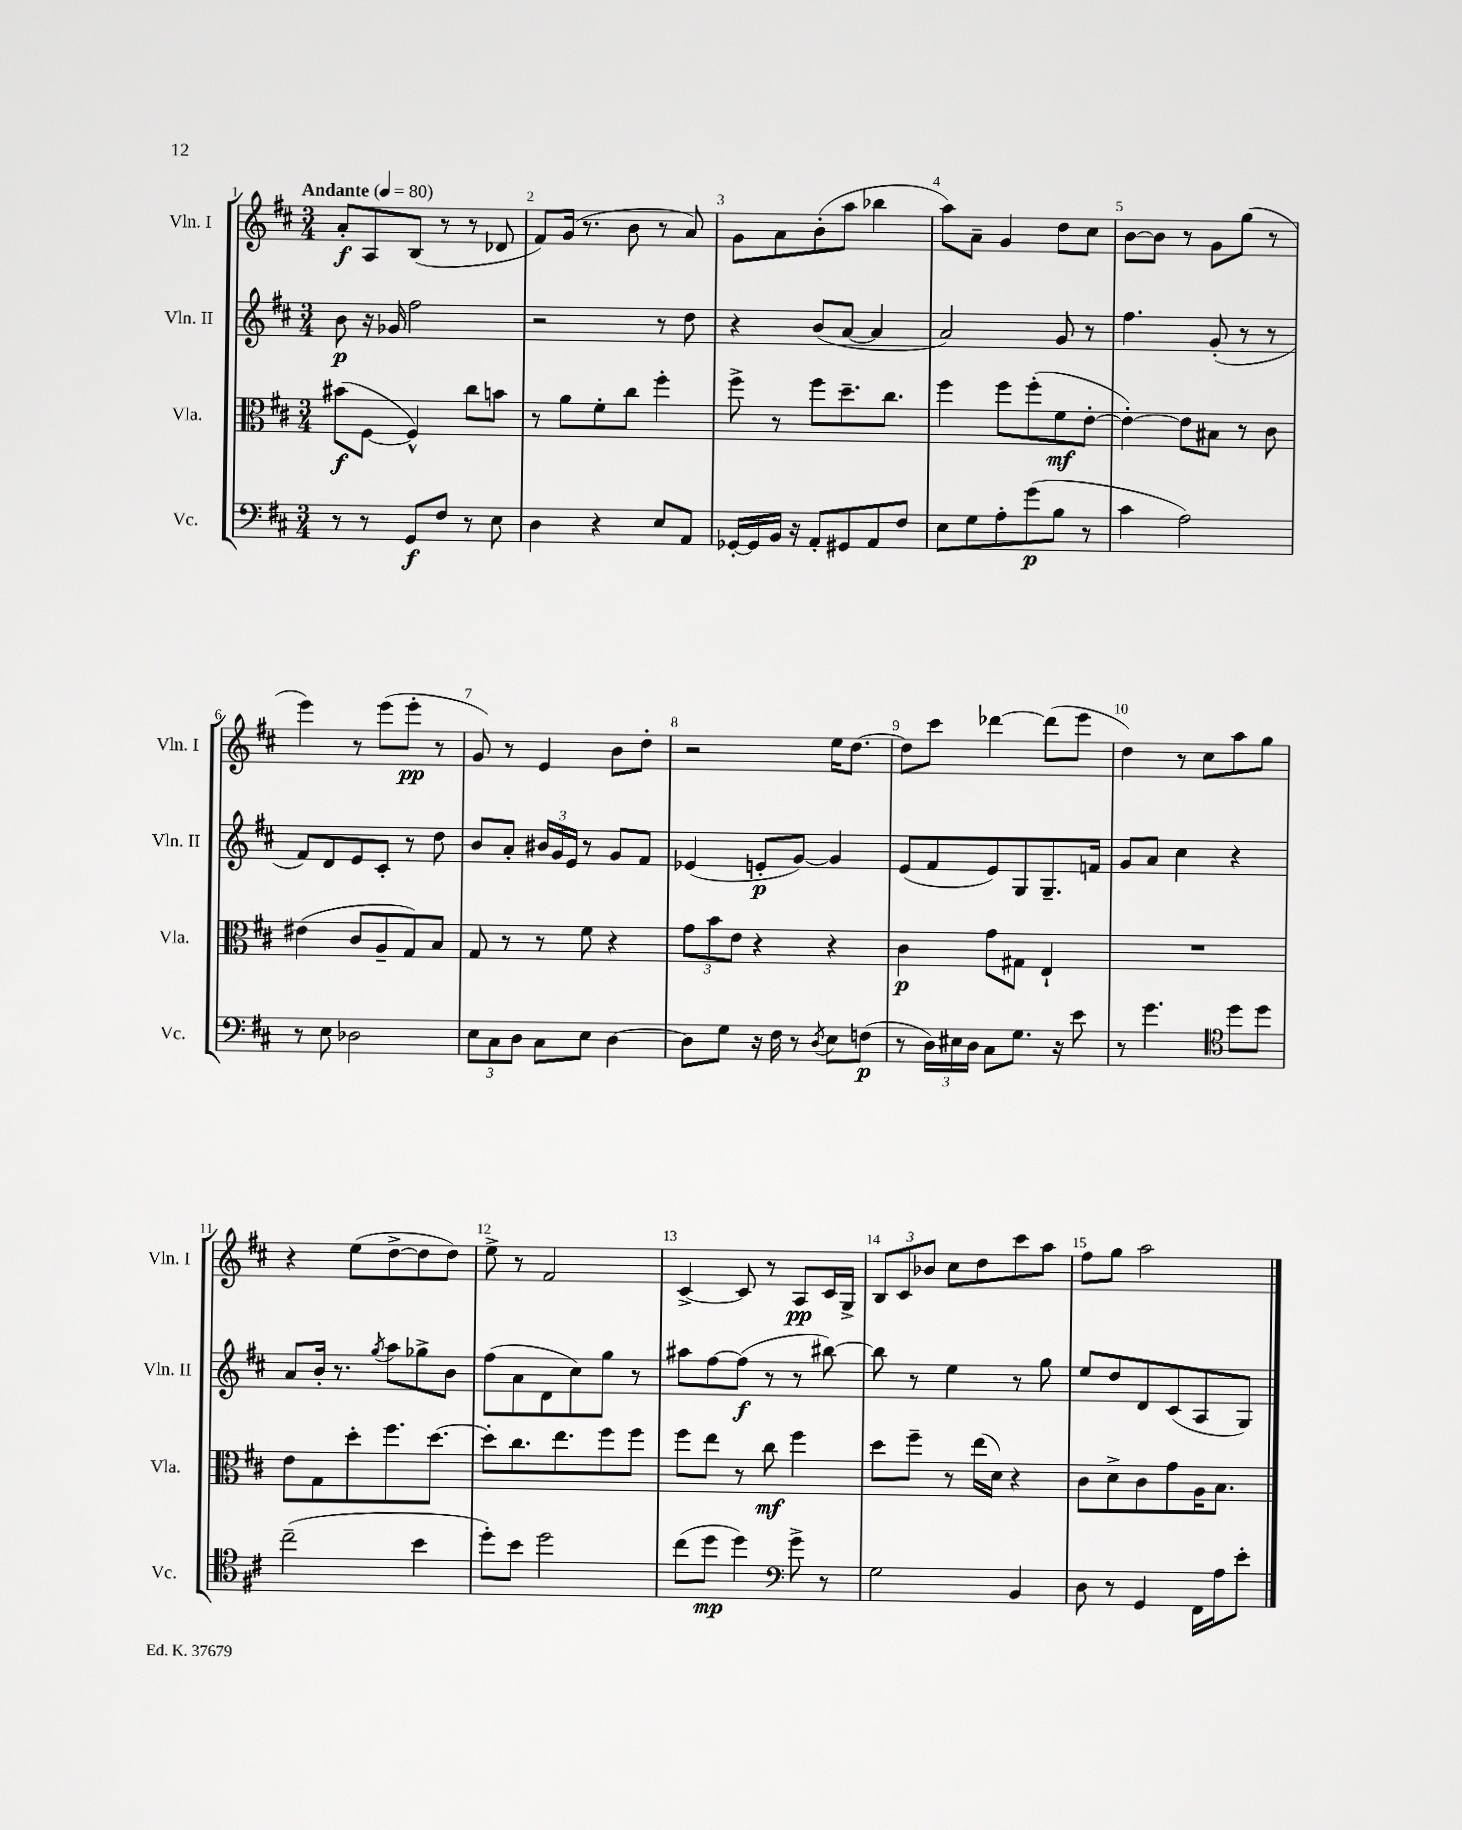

**kern	**dynam	**kern	**dynam	**kern	**dynam	**kern	**dynam
*part4	*part4	*part3	*part3	*part2	*part2	*part1	*part1
*staff4	*staff4	*staff3	*staff3	*staff2	*staff2	*staff1	*staff1
*I"Vc.	*	*I"Vla.	*	*I"Vln. II	*	*I"Vln. I	*
*I'Vc.	*	*I'Vla.	*	*I'Vln. II	*	*I'Vln. I	*
*clefF4	*	*clefC3	*	*clefG2	*	*clefG2	*
*k[f#c#]	*	*k[f#c#]	*	*k[f#c#]	*	*k[f#c#]	*
*M3/4	*	*M3/4	*	*M3/4	*	*M3/4	*
*MM80	*	*MM80	*	*MM80	*	*MM80	*
=1	=1	=1	=1	=1	=1	=1	=1
!	!	!	!	!	!	!LO:TX:a:B:t=Andante	!
8r	.	(8b#X\L	f	8b\	p	8a'/L	f
8r	.	[8F#\J	.	16r	.	8A/	.
.	.	.	.	16g-X/	.	.	.
8GG/L	f	4F#^^/])	.	2ff#\	.	(8B/J	.
8F#/J	.	.	.	.	.	8r	.
8r	.	8cc#\L	.	.	.	8r	.
8E\	.	8bn\J	.	.	.	8d-X/	.
=2	=2	=2	=2	=2	=2	=2	=2
4D\	.	8r	.	2r	.	8f#/L)	.
.	.	8a\L	.	.	.	(16g/Jk	.
.	.	.	.	.	.	8.r	.
4r	.	8f#'\	.	.	.	.	.
.	.	8cc#\J	.	.	.	8b\	.
8E/L	.	4ff#'\	.	8r	.	8r	.
8AA/J	.	.	.	8dd\	.	8a/)	.
=3	=3	=3	=3	=3	=3	=3	=3
[16GG-X'/LL	.	8ff#^\	.	4r	.	8g\L	.
16GG-/]	.	.	.	.	.	.	.
16BB/JJ	.	8r	.	.	.	8a\	.
16r	.	.	.	.	.	.	.
8AA'/L	.	8ff#\L	.	(8b/L	.	(8b'\	.
8GG#X/	.	8.dd~\	.	[8a/J	.	8aa\J	.
8AA/	.	.	.	4a/]	.	4bb-X\	.
.	.	8.cc#\J	.	.	.	.	.
8F#/J	.	.	.	.	.	.	.
=4	=4	=4	=4	=4	=4	=4	=4
8E\L	.	4ff#\	.	2a/)	.	8aa\L)	.
8G\	.	.	.	.	.	8a~\J	.
8A'\	.	8ff#\L	.	.	.	4g/	.
(8g\	p	(8ff#'\	.	.	.	.	.
8B\J	.	8f#\	mf	8g/	.	8dd\L	.
8r	.	[8e'\J	.	8r	.	8cc#\J	.
=5	=5	=5	=5	=5	=5	=5	=5
4c#\	.	4e'\_)	.	4.ff#\	.	[8b\L	.
.	.	.	.	.	.	8b\J]	.
2A\)	.	8e\L]	.	.	.	8r	.
.	.	8B#X\J	.	(8g'/	.	8g\L	.
.	.	8r	.	8r	.	(8gg\J	.
.	.	8c#\	.	8r	.	8r	.
!!LO:LB:g=z
=6	=6	=6	=6	=6	=6	=6	=6
8r	.	(4e#X\	.	8f#/L)	.	4eee\)	.
8E\	.	.	.	8d/	.	.	.
2D-X\	.	8c#/L	.	8e/	.	8r	.
.	.	8A~/	.	8c#'/J	.	(8eee\L	.
.	.	8G/)	.	8r	.	8eee'\J	pp
.	.	8B/J	.	8dd\	.	8r	.
=7	=7	=7	=7	=7	=7	=7	=7
12E\L	.	8G/	.	8b/L	.	8g/)	.
12C#\	.	.	.	.	.	.	.
.	.	8r	.	8a'/J	.	8r	.
12D\J	.	.	.	.	.	.	.
8C#\L	.	8r	.	24b#X/LL	.	4e/	.
.	.	.	.	24g/	.	.	.
.	.	.	.	24e/JJ	.	.	.
8E\J	.	8f#\	.	8r	.	.	.
[4D\	.	4r	.	8g/L	.	8b\L	.
.	.	.	.	8f#/J	.	8dd'\J	.
=8	=8	=8	=8	=8	=8	=8	=8
8D\L]	.	12g\L	.	(4e-X/	.	2r	.
.	.	12b\	.	.	.	.	.
8G\J	.	.	.	.	.	.	.
.	.	12e\J	.	.	.	.	.
16r	.	4r	.	8en'/L	p	.	.
16F#\	.	.	.	.	.	.	.
8r	.	.	.	[8g/J)	.	.	.
8qD/	.	.	.	.	.	.	.
8E\L	.	4r	.	4g/]	.	16ee\KL	.
.	.	.	.	.	.	[8.dd\J	.
(8Fn\J	p	.	.	.	.	.	.
=9	=9	=9	=9	=9	=9	=9	=9
8r	.	4c#\	p	(8e/L	.	8dd\L]	.
24D\LL)	.	.	.	8f#/	.	8ccc#\J	.
24E#X\	.	.	.	.	.	.	.
24D\JJ	.	.	.	.	.	.	.
8C#\L	.	8g\L	.	8e/)	.	[4ddd-X\	.
8.G\J	.	8G#X\J	.	8G/	.	.	.
.	.	4E`/	.	8.G~/	.	(8ddd-\L]	.
16r	.	.	.	.	.	.	.
8e\	.	.	.	.	.	8eee\J	.
.	.	.	.	16fn/Jk	.	.	.
=10	=10	=10	=10	=10	=10	=10	=10
8r	.	2.r	.	8g/L	.	4dd\)	.
4.g\	.	.	.	8a/J	.	.	.
.	.	.	.	4cc#\	.	8r	.
.	.	.	.	.	.	8cc#\L	.
*clefC4	*	*	*	*	*	*	*
8dd\L	.	.	.	4r	.	8aa\	.
8dd\J	.	.	.	.	.	8gg\J	.
!!LO:LB:g=z
=11	=11	=11	=11	=11	=11	=11	=11
(2cc#~\	.	8e\L	.	8a/L	.	4r	.
.	.	8G\	.	16b'/Jk	.	.	.
.	.	.	.	8.r	.	.	.
.	.	8dd'\	.	.	.	(8ee\L	.
.	.	.	.	8qgg/	.	.	.
.	.	8.ff#\	.	8aa\L	.	[8dd^\	.
4b\	.	.	.	8gg-X^\	.	8dd\]	.
.	.	[8.dd\J	.	.	.	.	.
.	.	.	.	8b\J	.	8dd\J)	.
=12	=12	=12	=12	=12	=12	=12	=12
8dd'\L)	.	8dd'\L]	.	(8ff#\L	.	8ee^\	.
8b\J	.	8.cc#\	.	8a\	.	8r	.
2dd\	.	.	.	8d\	.	2f#/	.
.	.	8.ee\	.	.	.	.	.
.	.	.	.	8cc#\)	.	.	.
.	.	8ff#\	.	8gg\J	.	.	.
.	.	8ff#\J	.	8r	.	.	.
=13	=13	=13	=13	=13	=13	=13	=13
(8cc#\L	.	8ff#\L	.	8aa#X\L	.	[4c#^/	.
8dd\J	mp	8ee\J	.	[8ff#\	.	.	.
4dd\)	.	8r	.	(8ff#\J]	f	8c#/]	.
.	.	8cc#\	mf	8r	.	8r	.
*clefF4	*	*	*	*	*	*	*
8g^\	.	4ff#\	.	8r	.	8A/L	pp
8r	.	.	.	[8bb#X\)	.	16c#/L	.
.	.	.	.	.	.	16G^/JJ	.
=14	=14	=14	=14	=14	=14	=14	=14
2G\	.	8dd\L	.	8bb#\]	.	12B/L	.
.	.	.	.	.	.	12c#/	.
.	.	8ff#~\J	.	8r	.	.	.
.	.	.	.	.	.	12b-X/J	.
.	.	8r	.	4ee\	.	8cc#\L	.
.	.	(16ee\LL	.	.	.	8dd\	.
.	.	16d\JJ)	.	.	.	.	.
4BB/	.	4r	.	8r	.	8ccc#\	.
.	.	.	.	8gg\	.	8aa\J	.
=15	=15	=15	=15	=15	=15	=15	=15
8D\	.	8c#\L	.	8ee/L	.	8ff#\L	.
8r	.	8d^\	.	8dd/	.	8gg\J	.
4GG/	.	8c#\	.	8d/	.	2aa\	.
.	.	8g\	.	(8c#/	.	.	.
16FF#\LL	.	16A\K	.	8A/	.	.	.
16A\J	.	8.B\J	.	.	.	.	.
8e'\J	.	.	.	8G/J)	.	.	.
==	==	==	==	==	==	==	==
*-	*-	*-	*-	*-	*-	*-	*-
